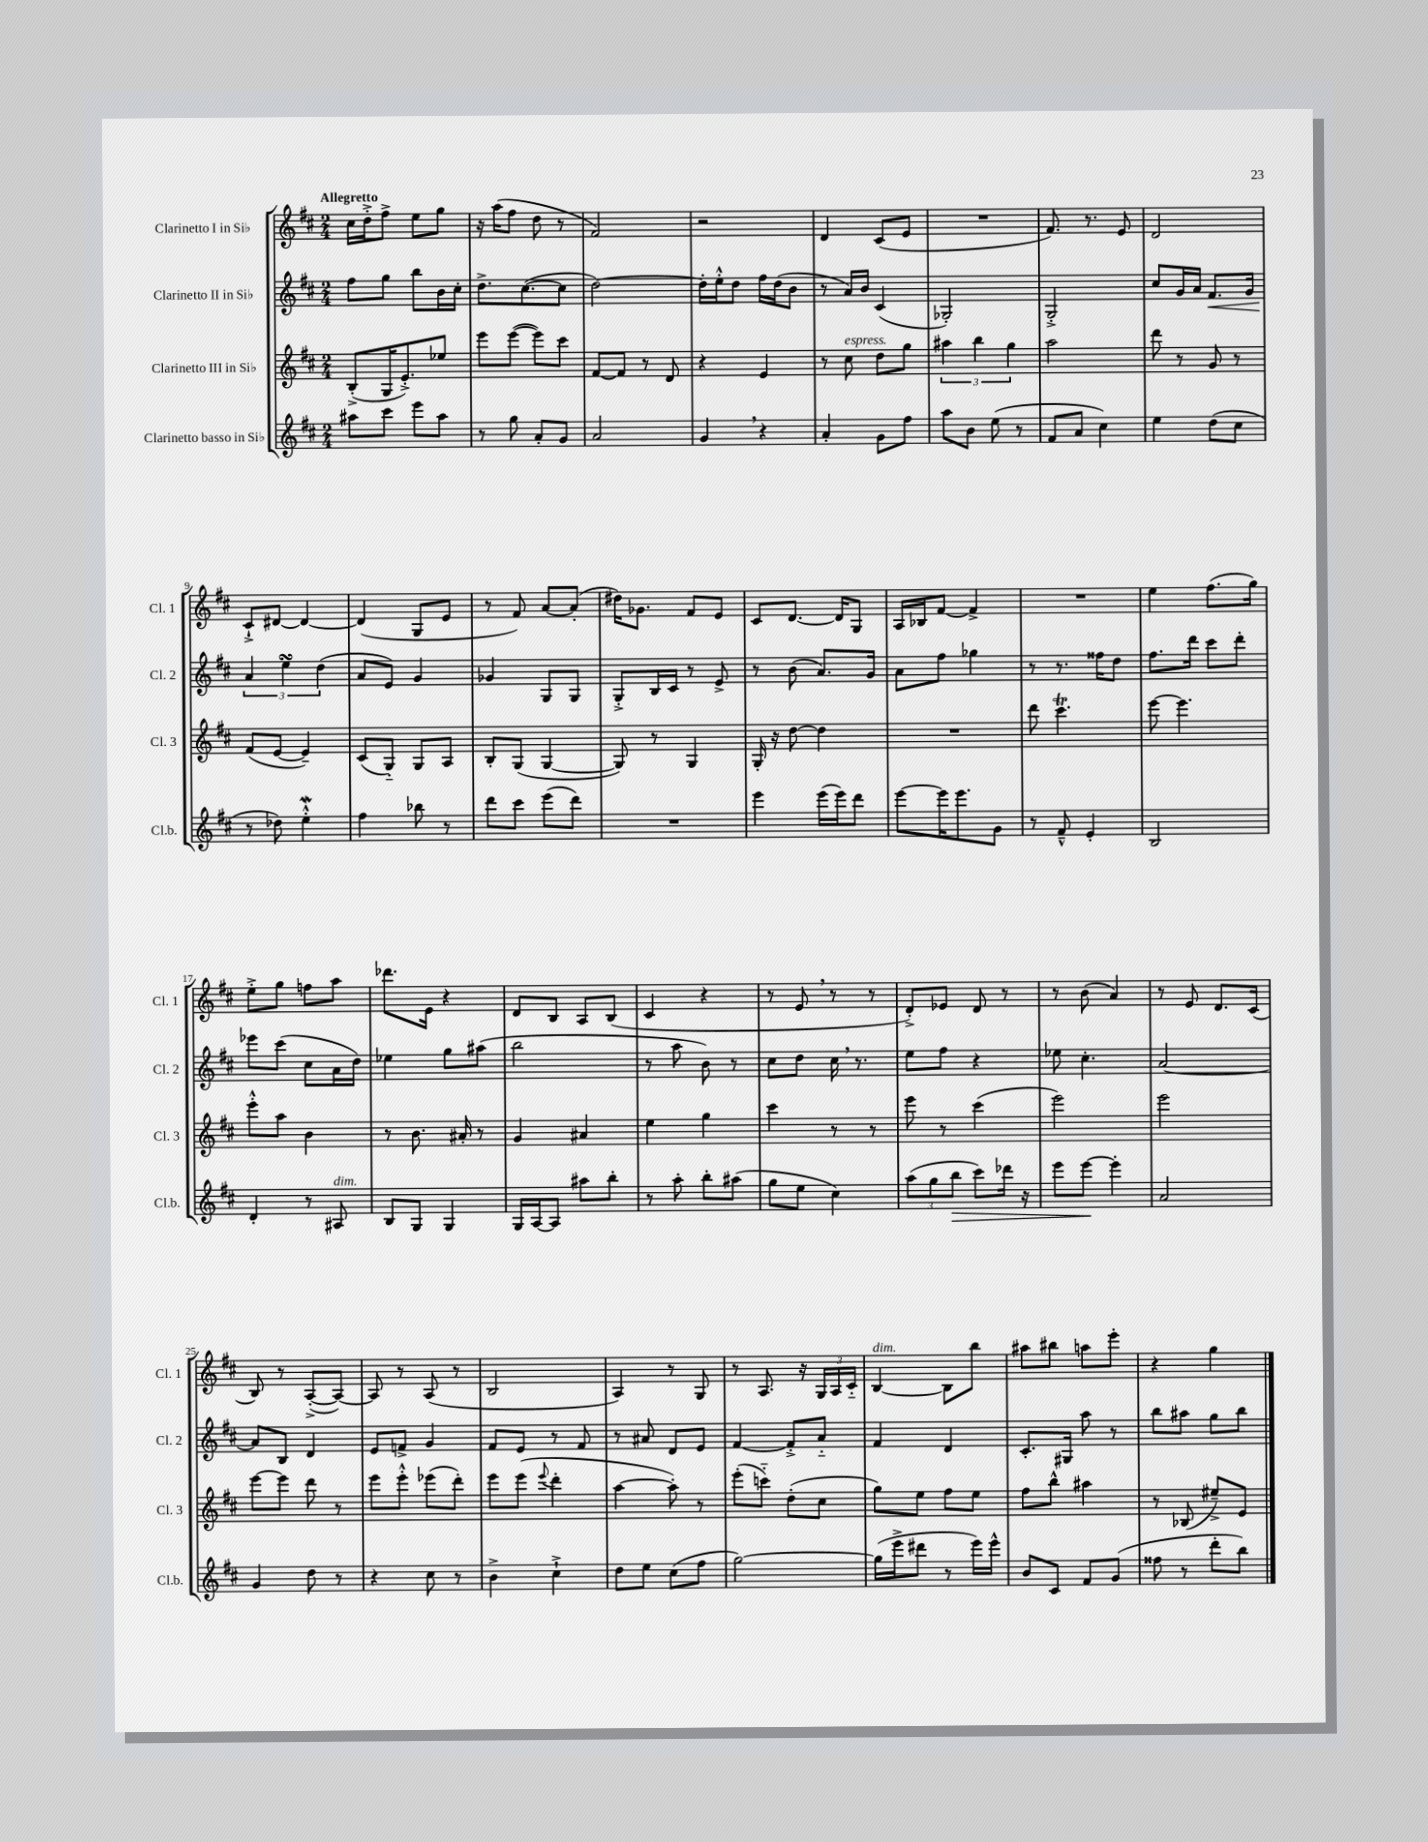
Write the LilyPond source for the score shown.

<<
\new StaffGroup <<
\new Staff = "s0" \with { instrumentName = "Clarinetto I in Sib" shortInstrumentName = "Cl. 1" } {
    \clef treble \key d \major \numericTimeSignature \time 2/4 \tempo "Allegretto"
    cis''16 d''16-.-> fis''8-> e''8 g''8 |
    r16 a''16( fis''8 d''8 r8 |
    fis'2) |
    r2 |
    d'4 cis'8( e'8 |
    R2 |
    fis'8.) r8. e'8 |
    d'2 |
    cis'8-!-> dis'8~ dis'4~ |
    dis'4( g8 e'8 |
    r8 fis'8) a'8~ a'8-.( |
    dis''16) ges'8. fis'8 e'8 |
    cis'8 d'8.~ d'16 g8 |
    a16 bes16 fis'8~ fis'4-> |
    R2 |
    e''4 fis''8.( g''16) |
    e''8-.-> g''8 f''8 a''8 |
    des'''8. e'16 r4 |
    d'8 b8 a8 b8( |
    cis'4 r4 |
    r8 e'8 \breathe r8 r8 |
    d'8-.->) ees'8 d'8 r8 |
    r8 b'8( a'4) |
    r8 e'8 d'8. cis'16( |
    b8) r8 a8~-.->( a8~) |
    a8 r8 a8( r8 |
    b2 |
    a4) r8 g8 |
    r8 a8. r16 \tuplet 3/2 { g16 a16 cis'16-_ } |
    b4~^\markup { \italic "dim." } b8 b''8 |
    ais''8 bis''8 a''8 e'''8-. |
    r4 g''4 \bar "|." |
}
\new Staff = "s1" \with { instrumentName = "Clarinetto II in Sib" shortInstrumentName = "Cl. 2" } {
    \clef treble \key d \major \numericTimeSignature \time 2/4
    fis''8 g''8 b''8 b'16 cis''16-. |
    d''8.-> cis''8.~( cis''8 |
    d''2~) |
    d''16-. e''16-.-^ d''8 fis''16 d''16( b'8 |
    r8 a'16) b'16 cis'4( |
    ges2-.) |
    g2-.-> |
    cis''8 g'16 a'16 fis'8.\< g'16 |
    \tuplet 3/2 { a'4\! e''4\turn d''4( } |
    a'8 e'8) g'4 |
    ges'4 g8 g8 |
    g8-.-> b16 cis'16 r8 e'8-> |
    r8 b'8( a'8.) g'16 |
    a'8 fis''8 ges''4 |
    r8 r8. fisis''16 d''8 |
    fis''8. d'''16 cis'''8 d'''8-. |
    ees'''8 cis'''8( cis''8 a'16 d''16) |
    ees''4 g''8 ais''8( |
    b''2 |
    r8 a''8 b'8) r8 |
    cis''8 d''8 cis''16 \breathe r8. |
    e''8 fis''8 r4 |
    ees''8 cis''4.-. |
    a'2~ |
    a'8 b8 d'4 |
    e'8 f'8-> g'4 |
    fis'8 e'8 r8 fis'8 |
    r8 ais'8 d'8 e'8 |
    fis'4~ fis'8-.-> a'8-_ |
    fis'4 d'4 |
    cis'8.-. gis16 a''8 r8 |
    b''8 ais''8 g''8 b''8 \bar "|." |
}
\new Staff = "s2" \with { instrumentName = "Clarinetto III in Sib" shortInstrumentName = "Cl. 3" } {
    \clef treble \key d \major \numericTimeSignature \time 2/4
    b8-.->( g16 e'8.-.->) ees''8 |
    e'''8 e'''8~( e'''8) cis'''8 |
    fis'8~ fis'8 r8 d'8 |
    r4 e'4 |
    r8 cis''8^\markup { \italic "espress." } d''8 g''8 |
    \tuplet 3/2 { ais''4 b''4 g''4 } |
    a''2 |
    d'''8 r8 g'8 r8 |
    fis'8( e'8~ e'4--) |
    cis'8( g8-_) g8 a8 |
    b8-. g8( g4~ |
    g8) r8 g4 |
    g16-. r16 d''8~ d''4 |
    R2 |
    d'''8 cis'''4.\trill |
    e'''8~ e'''4. |
    e'''8-.-^ a''8 b'4 |
    r8 b'8. ais'16-. r8 |
    g'4 ais'4 |
    e''4 g''4 |
    cis'''4 r8 r8 |
    e'''8 r8 cis'''4( |
    e'''2) |
    e'''2 |
    e'''8~ e'''8 d'''8 r8 |
    e'''8 e'''8-.-^ ees'''8( d'''8-.) |
    e'''8 e'''8( \appoggiatura { e'''8 } d'''4-. |
    a''4~ a''8-.) r8 |
    e'''8-.( c'''8-_) d''8-.( cis''8 |
    g''8) e''8 fis''8 e''8 |
    fis''8 b''8-^ ais''4 |
    r8 bes8( eis''8--->) e'8 \bar "|." |
}
\new Staff = "s3" \with { instrumentName = "Clarinetto basso in Sib" shortInstrumentName = "Cl.b." } {
    \clef treble \key d \major \numericTimeSignature \time 2/4
    ais''8 cis'''8 e'''8 ais''8 |
    r8 g''8 a'8-. g'8 |
    a'2 |
    g'4 \breathe r4 |
    a'4-. g'8 fis''8 |
    a''8 b'8 e''8( r8 |
    fis'8 a'8 cis''4) |
    e''4 d''8( cis''8 |
    r8 des''8) e''4-.-^\mordent |
    fis''4 bes''8 r8 |
    d'''8 cis'''8 e'''8( d'''8) |
    R2 |
    e'''4 e'''16( e'''16) d'''8 |
    e'''8~ e'''16 e'''8. g'8 |
    r8 fis'8---^ e'4-. |
    b2 |
    d'4-. r8 ais8^\markup { \italic "dim." } |
    b8 g8 g4 |
    g16 a16~ a8 ais''8 b''8-. |
    r8 a''8-. b''8-. ais''8( |
    g''8 e''8 cis''4) |
    \tuplet 3/2 { a''8( g''8 b''8\> } cis'''8) des'''16 r16 |
    e'''8 e'''8~\! e'''4-. |
    a'2 |
    g'4 d''8 r8 |
    r4 cis''8 r8 |
    b'4-> cis''4-!-> |
    d''8 e''8 cis''8( fis''8 |
    g''2~) |
    g''16( e'''16-> dis'''8 r8 e'''16) e'''16-^ |
    b'8 cis'8 fis'8 g'8( |
    fisis''8 r8 d'''8-. b''8) \bar "|." |
}
>>
>>
